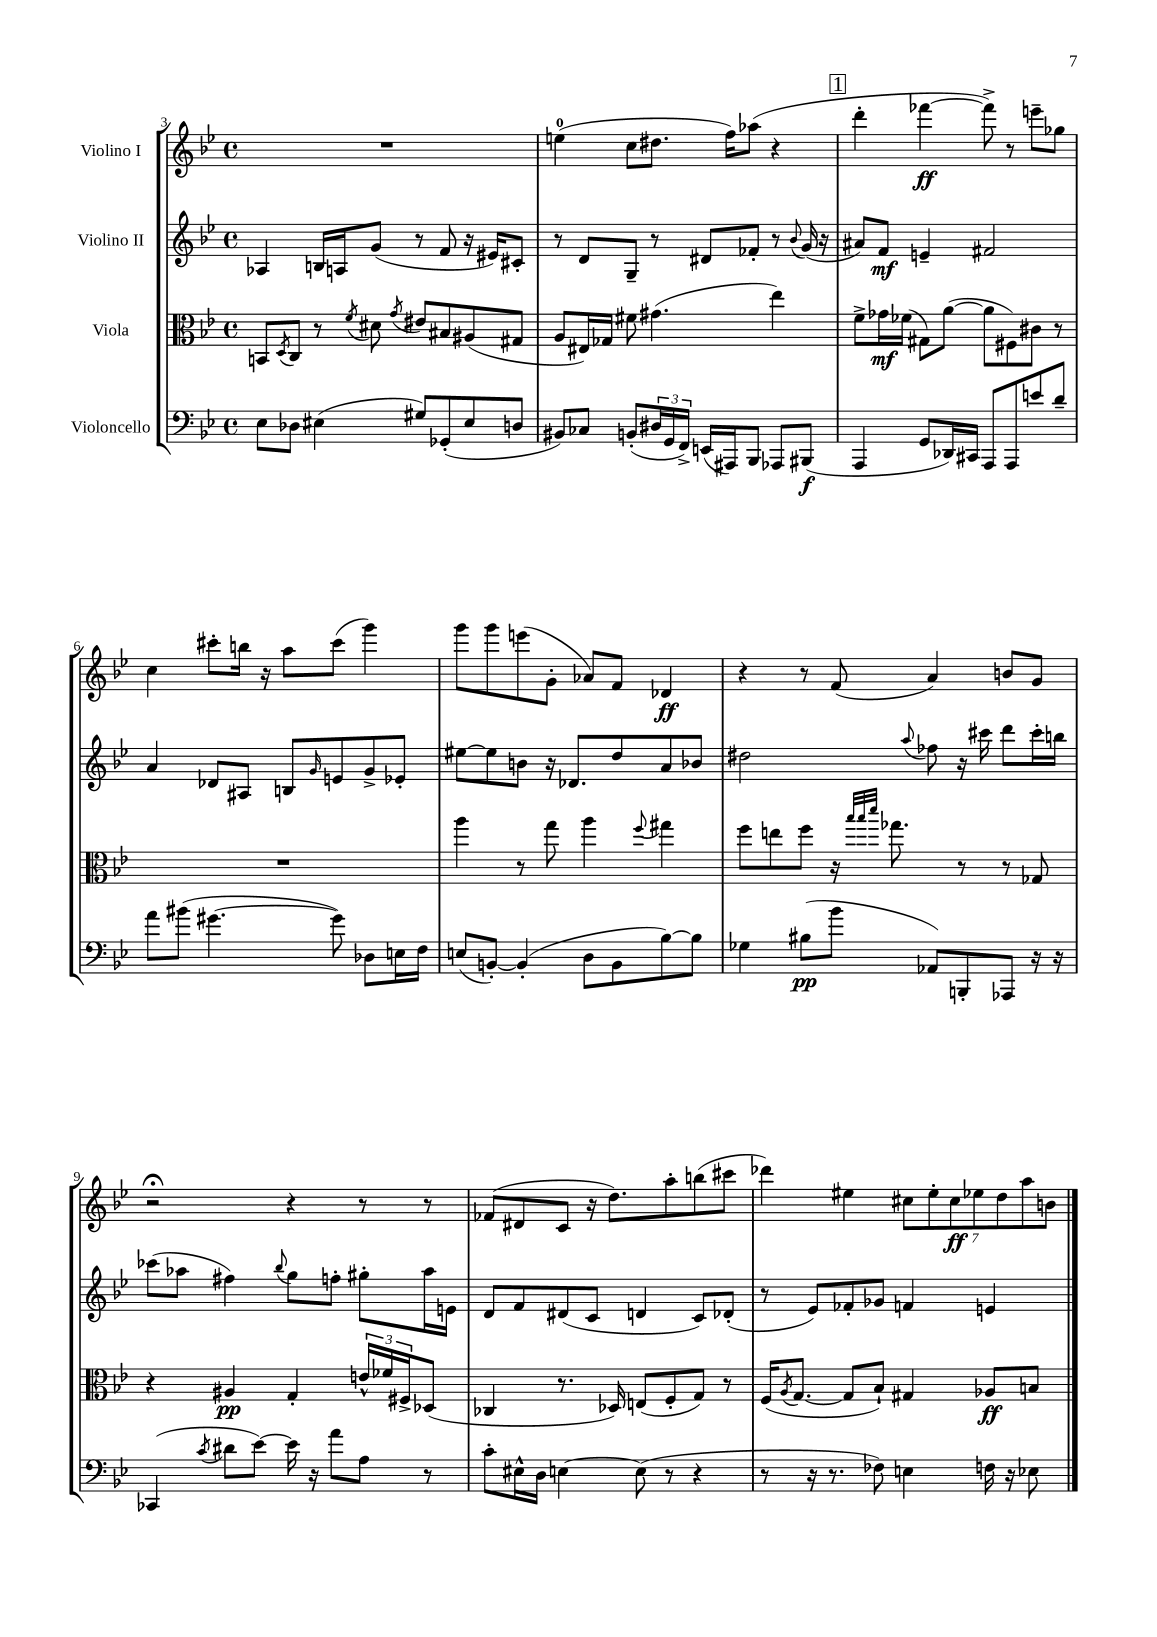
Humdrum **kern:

**kern	**kern	**kern	**kern
*staff4	*staff3	*staff2	*staff1
*clefF4	*clefC3	*clefG2	*clefG2
*k[b-e-]	*k[b-e-]	*k[b-e-]	*k[b-e-]
*M4/4	*M4/4	*M4/4	*M4/4
*met(c)	*met(c)	*met(c)	*met(c)
8E-	8BB	4A-	1r
.	8qD	.	.
8D-	8C	.	.
(4E#	8r	16B	.
.	.	16A	.
.	8qf	.	.
.	8d#	(8g	.
.	8qg	.	.
8G#)	8e#	8r	.
(8GG-'	8B#	8f	.
8E#	(8A#	16r	.
.	.	16e#)	.
8D	8G#	8c#'	.
=	=	=	=
8BB#)	8A	8r	(4ee
8C-	16E#)	8d	.
.	16G-	.	.
(8BB'	8f#	8G~	8cc
24D#	(4.g#	8r	8.dd#
24GG	.	.	.
24FF^)	.	.	.
(16EE	.	8d#	.
16AAA#)	.	.	16ff)
8BBB-	.	8f-'	(8aa-
8AAA-	4ee-)	8r	4r
.	.	8qqb-	.
(8BBB#	.	(16g	.
.	.	16r	.
=	=	=	=
4AAA	8f^	8a#)	4ddd'
.	16g-	8f	.
.	(16f-	.	.
8GG	8G#)	4e~	[4fff-
16DD-)	([8a	.	.
16CC#	.	.	.
8AAA	8a]	2f#	8fff-^])
8AAA	8F#)	.	8r
8e	8c#	.	8eee~
8d~	8r	.	8gg-
=	=	=	=
8a	1r	4a	4cc
(8b#	.	.	.
[4.g#	.	8d-	8ccc#'
.	.	8A#	16bb
.	.	.	16r
.	.	8B	8aa
.	.	16qqg	.
8g#])	.	8e	(8ccc#
8D-	.	8g^	4ggg)
16E	.	8e-'	.
16F	.	.	.
=	=	=	=
(8E	4aa	[8ee#	8ggg
[8BB')	.	8ee#]	8ggg
(4BB']	8r	8b	(8eee
.	8gg	16r	8g'
.	.	8.d-	.
8D	4aa	.	8a-)
8BB	.	8dd	8f
.	8qqff	.	.
[8B-)	4gg#	8a	4d-
8B-]	.	8b-	.
=	=	=	=
4G-	8ff	2dd#	4r
.	8ee	.	.
(8B#	8ff	.	8r
8b-	16r	.	(8f
.	32qqbb-	.	.
.	32qqbb-	.	.
.	32qqddd	.	.
.	8.gg-	.	.
.	.	8qqaa	.
8AA-)	.	8ff-	4a)
8BBB'	8r	16r	.
.	.	16ccc#	.
8AAA-	8r	8ddd	8b
16r	8G-	16ccc#'	8g
16r	.	16bb	.
=	=	=	=
(4CC-	4r	(8ccc-	2r;
.	.	8aa-	.
8qc	.	.	.
8d#	4A#	4ff#)	.
[8e-)	.	.	.
.	.	8qqbb-	.
16e-]	4G'	8gg	4r
16r	.	.	.
8a	.	8ff'	.
8A	24e^^	8gg#'	8r
.	24f-	.	.
.	24F#^	.	.
8r	(8D-	16aa-	8r
.	.	16e	.
=	=	=	=
8c'	4C-	8d	(8f-
16E#^^	.	8f	8d#
16D	.	.	.
[4E	8.r	(8d#	8c
.	.	8c	16r
.	16D-)	.	8.dd)
(8E]	(8E	4d	.
8r	8F'	.	8aa'
4r	8G)	8c)	(8bb
.	8r	(8d-'	8ccc#
=	=	=	=
8r	(16F	8r	4ddd-)
.	8qA	.	.
.	[8.G	.	.
16r	.	8e-)	.
8.r	.	.	.
.	8G]	8f-'	4ee#
8F-)	8B-`)	8g-	.
4E	4G#	4f	14cc#
.	.	.	14ee#'
.	.	.	14cc#
.	.	.	14ee-
16F	8A-	4e	.
.	.	.	14dd
16r	.	.	.
.	.	.	14aa
8E-	8B	.	.
.	.	.	14b
==	==	==	==
*-	*-	*-	*-
